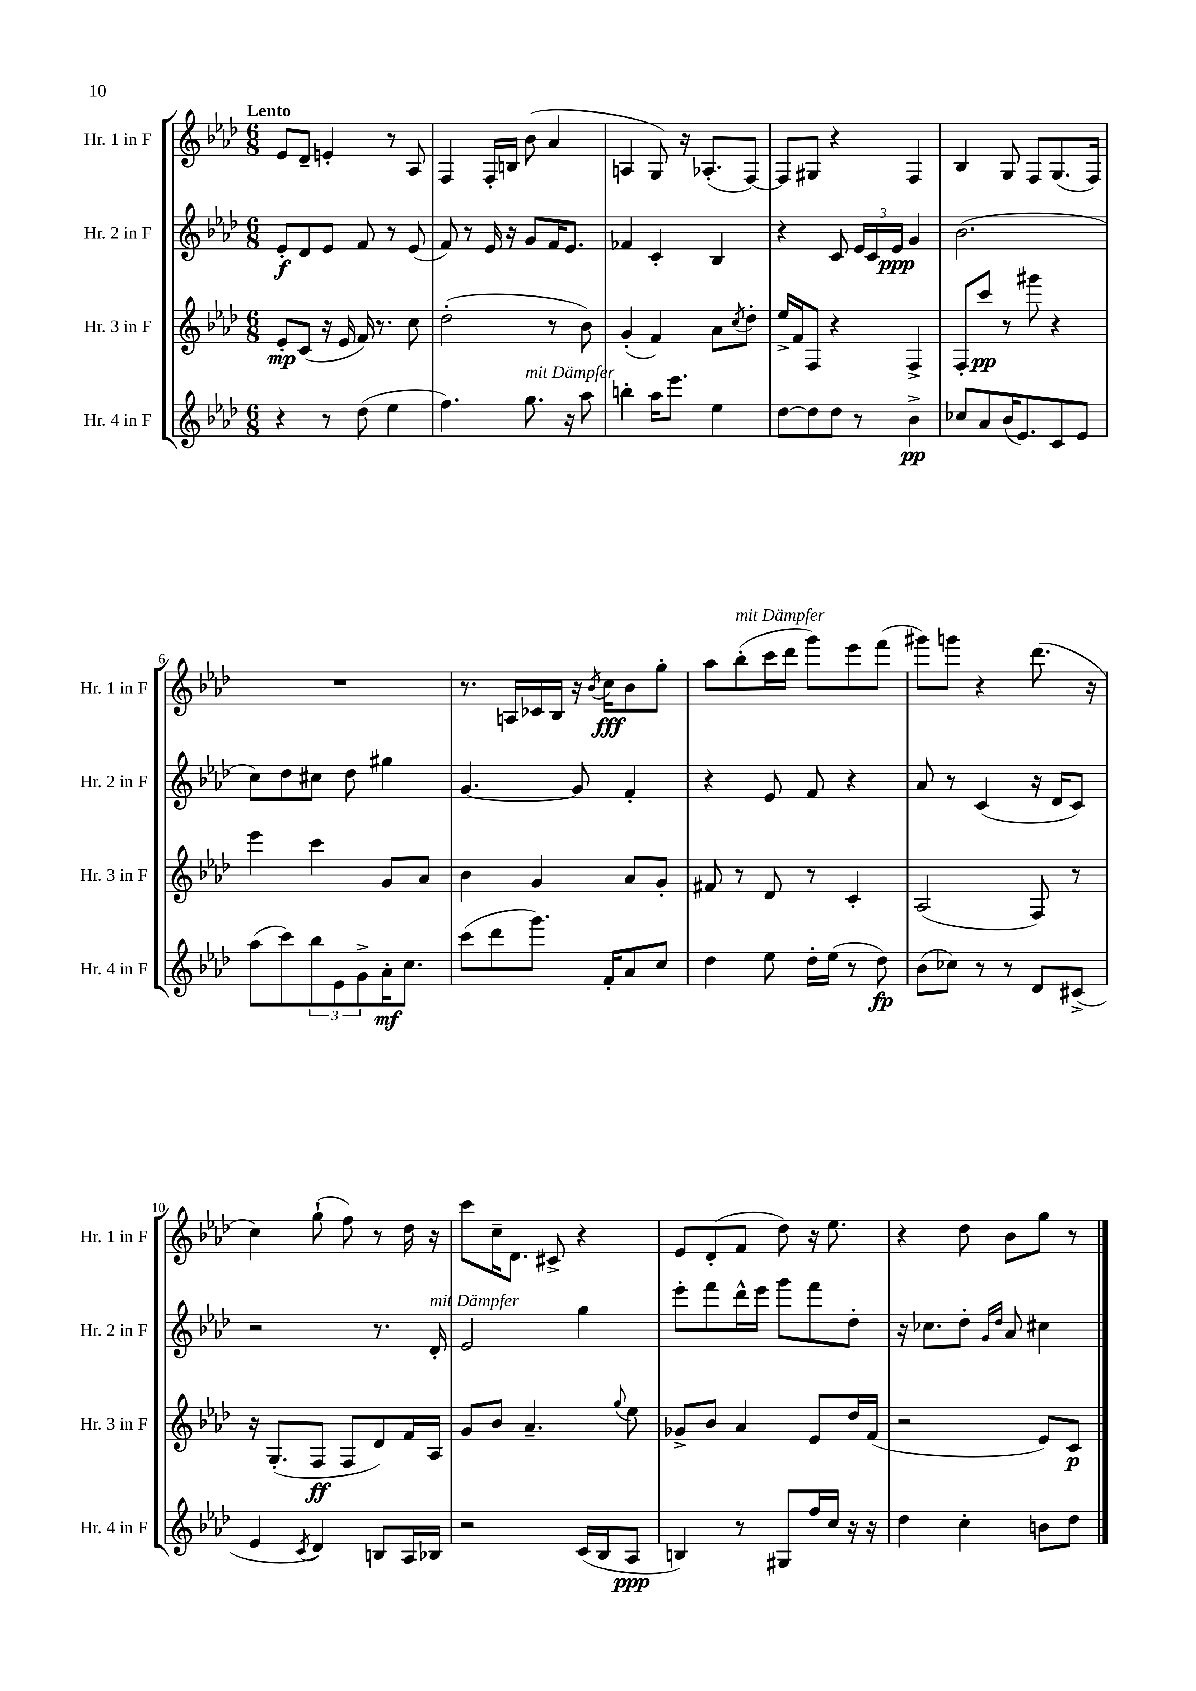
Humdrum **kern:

**kern	**kern	**kern	**kern
*staff4	*staff3	*staff2	*staff1
*clefG2	*clefG2	*clefG2	*clefG2
*k[b-e-a-d-]	*k[b-e-a-d-]	*k[b-e-a-d-]	*k[b-e-a-d-]
*M6/8	*M6/8	*M6/8	*M6/8
4r	8e-'	8e-'	8e-
.	(8c	8d-	8d-~
8r	16r	8e-	4e'
.	16e-	.	.
(8dd-	16f)	8f	.
.	8.r	.	.
4ee-	.	8r	8r
.	8cc	(8e-	8A-
=	=	=	=
4.ff)	(2dd-'	8f)	4F
.	.	8r	.
.	.	16e-	16F'
.	.	16r	16B
8.gg	.	8g	(8b-
.	8r	16f	4a-
16r	.	8.e-	.
8aa-	8b-)	.	.
=	=	=	=
4bb'	(4g'	4f-	4A
16aa-	4f)	4c'	8G)
8.eee-	.	.	.
.	.	.	16r
.	.	.	(8.A-'
4ee-	8a-	4B-	.
.	8qcc	.	.
.	8dd-'	.	[8F)
=	=	=	=
[8dd-	16ee-^	4r	8F]
.	16f	.	.
8dd-]	8F	.	8G#
8dd-	4r	8c	4r
8r	.	24e-	.
.	.	24c	.
.	.	24e-	.
4b-^	4F^	4g	4F
=	=	=	=
8cc-	8F'	(2.b-	4B-
8a-	8ccc	.	.
(16b-	8r	.	8G
8.e-)	.	.	.
.	8ggg#	.	8F
8c	4r	.	(8.G
8e-	.	.	.
.	.	.	16F)
=	=	=	=
(8aa-	4eee-	8cc)	2.r
8ccc)	.	8dd-	.
12bb-	4ccc	8cc#	.
12e-	.	.	.
.	.	8dd-	.
12g^	.	.	.
16a-'	8g	4gg#	.
8.cc	.	.	.
.	8a-	.	.
=	=	=	=
(8ccc	4b-	[4.g	8.r
8ddd-	.	.	.
.	.	.	16A
8.ggg)	4g	.	16c-
.	.	.	16B-
.	.	8g]	16r
.	.	.	8qb-
16f'	.	.	16cc
8a-	8a-	4f'	8b-
8cc	8g'	.	8gg'
=	=	=	=
4dd-	8f#	4r	8aa-
.	8r	.	(8bb-'
8ee-	8d-	8e-	16ccc
.	.	.	16ddd-
16dd-'	8r	8f	8ggg)
(16ee-	.	.	.
8r	4c'	4r	8eee-
8dd-)	.	.	(8fff
=	=	=	=
(8b-	(2A-	8a-	8ggg#)
8cc-)	.	8r	8ggg
8r	.	(4c	4r
8r	.	.	.
8d-	8F)	16r	(8.ddd-
.	.	16d-	.
(8c#^	8r	8c)	.
.	.	.	16r
=	=	=	=
4e-	16r	2r	4cc)
.	(8.G'	.	.
8qc	.	.	.
4d-)	8F	.	(8gg`
.	8F	.	8ff)
8B	8d-)	8.r	8r
16A-	16f	.	16dd-
16B-	16A-	16d-'	16r
=	=	=	=
2r	8g	2e-	8ccc
.	8b-	.	16cc~
.	.	.	8.d-
.	4.a-~	.	.
.	.	.	8c#^
(16c	.	4gg	4r
16B-	.	.	.
.	8qqgg	.	.
8A-	8ee-	.	.
=	=	=	=
4B)	8g-^	8eee-'	8e-
.	8b-	8fff	(8d-'
8r	4a-	16ddd-^^	8f
.	.	16eee-	.
8G#	.	8ggg	8dd-)
16ff	8e-	8fff	16r
16cc	.	.	8.ee-
16r	16dd-	8dd-'	.
16r	(16f	.	.
=	=	=	=
4dd-	2r	16r	4r
.	.	8.cc-	.
4cc'	.	8dd-'	8dd-
.	.	16qqg	.
.	.	16qqdd-	.
.	.	8a-	8b-
8b	8e-)	4cc#	8gg
8dd-	8c	.	8r
==	==	==	==
*-	*-	*-	*-
